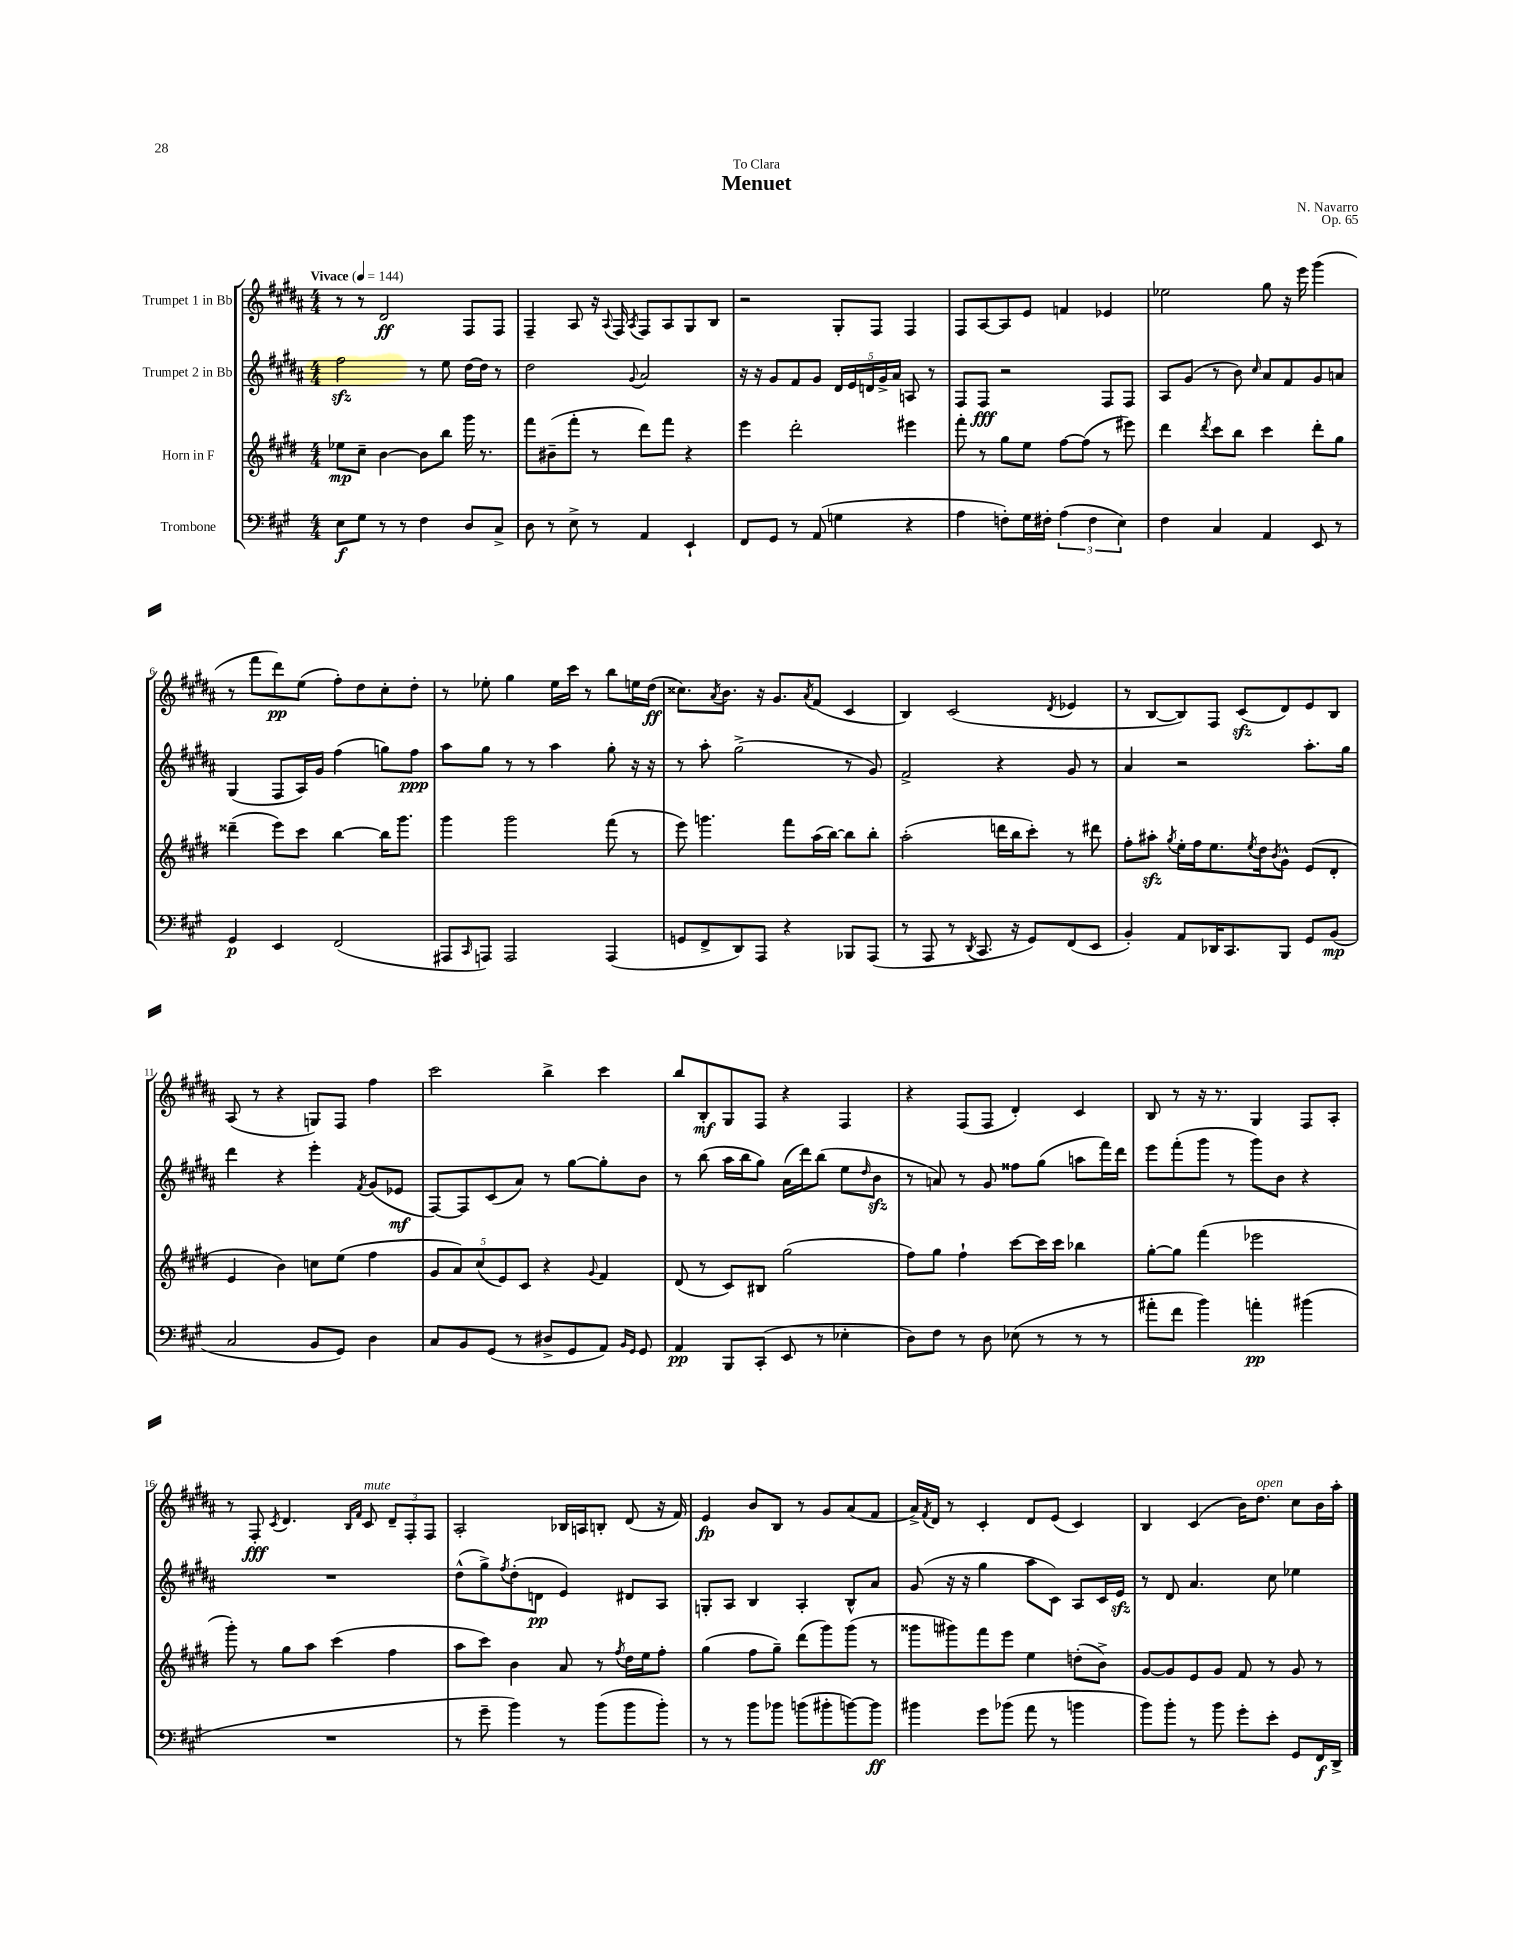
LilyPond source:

\header { title = "Menuet" composer = "N. Navarro" dedication = "To Clara" opus = "Op. 65" }
<<
\new StaffGroup <<
\new Staff = "s0" \with { instrumentName = "Trumpet 1 in Bb" } {
    \clef treble \key b \major \numericTimeSignature \time 4/4 \tempo "Vivace" 4 = 144
    r8 r8 dis'2\ff fis8 fis8 |
    fis4-- ais8 r16 \appoggiatura { ais8 } fis16 \acciaccatura { ais8 } fis8 ais8 gis8 b8 |
    r2 gis8-. fis8 fis4 |
    fis8 ais8~ ais8 e'8 f'4 ees'4 |
    ees''2 gis''8 r16 e'''16 gis'''4( |
    r8 fis'''8 dis'''8\pp) e''8( fis''8-.) dis''8 cis''8-. dis''8-. |
    r8 ees''8-. gis''4 ees''16 cis'''16 r8 b''8 e''16 dis''16\ff( |
    cisis''8.) \acciaccatura { ais'8 } b'8. r16 gis'8. \acciaccatura { ais'8 } fis'8( cis'4 |
    b4) cis'2( \acciaccatura { dis'8 } ees'4 |
    r8 b8~ b8) fis8 cis'8\sfz( dis'8) e'8 b8 |
    ais8( r8 r4 g8) fis8 fis''4 |
    cis'''2 b''4-> cis'''4 |
    b''8 b8-.\mf gis8 fis8 r4 fis4 |
    r4 fis8( fis8 dis'4-.) cis'4 |
    b8 r8 r16 r8. gis4 fis8 ais8-. |
    r8 fis8-.\fff \acciaccatura { cis'8 } dis'4. \grace { b16 fis'16 } cis'8^\markup { \italic "mute" } \tuplet 3/2 { dis'8-- fis8-. fis8 } |
    ais2-. bes16 a16 b8-. dis'8( r16 fis'16) |
    e'4\fp b'8 b8 r8 gis'8 ais'8( fis'8 |
    ais'16->) \acciaccatura { fis'8 } dis'16 r8 cis'4-. dis'8 e'8( cis'4) |
    b4 cis'4( b'16) dis''8.^\markup { \italic "open" } cis''8 b'16 ais''16-. \bar "|." |
}
\new Staff = "s1" \with { instrumentName = "Trumpet 2 in Bb" } {
    \clef treble \key b \major \numericTimeSignature \time 4/4
    fis''2\sfz r8 e''8 dis''16~ dis''16 r8 |
    dis''2 \appoggiatura { gis'8 } ais'2 |
    r16 r16 gis'8 fis'8 gis'8 \tuplet 5/4 { dis'16 e'16 d'16 gis'16-> ais'16 } a8 r8 |
    fis8 fis8\fff r2 fis8 fis8 |
    ais8 gis'8( r8 b'8) \grace { cis''16 } ais'8 fis'8 gis'8 a'8 |
    gis4( fis8 ais16) gis'16 fis''4( g''8) fis''8\ppp |
    ais''8 gis''8 r8 r8 ais''4 gis''8-. r16 r16 |
    r8 ais''8-. gis''2->( r8 gis'8) |
    fis'2-> r4 gis'8 r8 |
    ais'4 r2 ais''8.-. gis''16 |
    dis'''4 r4 e'''4-. \acciaccatura { fis'8 } gis'8( ees'8\mf |
    fis8~) fis8 cis'8( ais'8) r8 gis''8~ gis''8-. b'8 |
    r8 b''8( ais''16 b''16 gis''8) ais'16( dis'''16) b''8( e''8 \grace { dis''16 } b'8\sfz |
    r8 a'8) r8 gis'8 fisis''8 gis''8( a''8 fis'''16) dis'''16 |
    e'''8 fis'''8-.( gis'''8 r8 gis'''8) b'8 r4 |
    R1 |
    dis''8-^( gis''8->) \acciaccatura { fis''8 } dis''8-.( d'8\pp e'4) dis'8 ais8 |
    g8-. ais8 b4 ais4-. b8-^ ais'8 |
    gis'8( r16 r16 gis''4 ais''8 cis'8) ais8 cis'16 e'16\sfz |
    r8 dis'8 ais'4. cis''8 ees''4 \bar "|." |
}
\new Staff = "s2" \with { instrumentName = "Horn in F" } {
    \clef treble \key e \major \numericTimeSignature \time 4/4
    ees''8\mp cis''8-- b'4~ b'8 b''8 gis'''16 r8. |
    fis'''8 bis'8--( fis'''8-. r8 dis'''8) fis'''8 r4 |
    e'''4 dis'''2-. eis'''4 |
    fis'''8-. r8 gis''8 e''8 fis''8~ fis''8( r8 eis'''8) |
    dis'''4 \acciaccatura { dis'''8 } cis'''8 b''8 cis'''4 dis'''8-. gis''8 |
    disis'''4--( e'''8) cis'''8 b''4~ b''16 gis'''8. |
    gis'''4 gis'''2 fis'''8( r8 |
    e'''8) g'''4. fis'''8 a''16( b''16~) b''8 b''8-. |
    a''2-.( d'''16 b''16 cis'''8-.) r8 dis'''8 |
    fis''8-. ais''8-.\sfz \acciaccatura { gis''8 } e''16-. fis''16 e''8. \acciaccatura { e''8 } dis''16 \acciaccatura { b'8 } gis'8-^ e'8( dis'8-. |
    e'4 b'4) c''8 e''8( fis''4 |
    \tuplet 5/4 { gis'8 a'8) cis''8( e'8) cis'8 } r4 \appoggiatura { gis'8 } fis'4 |
    dis'8( r8 cis'8) bis8 gis''2( |
    fis''8) gis''8 fis''4-! cis'''8~ cis'''16 cis'''16 bes''4 |
    gis''8~-. gis''8 fis'''4( ees'''2 |
    gis'''8-.) r8 gis''8 a''8 cis'''4( fis''4 |
    a''8 cis'''8) b'4 a'8 r8 \acciaccatura { fis''8 } dis''16 e''16 fis''8-. |
    gis''4( fis''8 gis''8--) dis'''8( gis'''8) gis'''8( r8 |
    gisis'''8 gis'''8) fis'''8 e'''8 e''4 d''8-.( b'8->) |
    gis'8~ gis'8 e'8 gis'8 fis'8 r8 gis'8 r8 \bar "|." |
}
\new Staff = "s3" \with { instrumentName = "Trombone" } {
    \clef bass \key a \major \numericTimeSignature \time 4/4
    e8\f gis8 r8 r8 fis4 d8 cis8-> |
    d8 r8 e8-> r8 a,4 e,4-! |
    fis,8 gis,8 r8 a,8( g4 r4 |
    a4 f8-.) gis16 fis16-. \tuplet 3/2 { a4( fis4 e4) } |
    fis4 cis4 a,4 e,8 r8 |
    gis,4\p e,4 fis,2( |
    ais,,8 \grace { cis,16 } a,,8) a,,2 a,,4( |
    g,8 fis,8-> d,8) a,,8 r4 bes,,8 a,,8( |
    r8 a,,8 r8 \acciaccatura { d,8 } cis,8. r16 gis,8) fis,8( e,8 |
    b,4-.) a,8 des,16 cis,8. b,,8 gis,8 b,8\mp( |
    cis2 b,8 gis,8) d4 |
    cis8 b,8 gis,8( r8 dis8-> gis,8 a,8) \grace { b,16 gis,16 } gis,8 |
    a,4\pp b,,8 cis,8-.( e,8 r8 ees4-. |
    d8) fis8 r8 d8 ees8( r8 r8 r8 |
    ais'8-. fis'8 b'4) a'4-.\pp bis'4( |
    R1 |
    r8 gis'8-- b'4) r8 b'8( b'8 b'8-.) |
    r8 r8 b'8 bes'8 b'8( bis'8-. b'8~) b'8\ff |
    bis'4 gis'8 bes'8( a'8 r8 b'4 |
    b'8) b'8-. r8 b'8 gis'8-. e'8-. gis,8 fis,16\f d,16-> \bar "|." |
}
>>
>>
